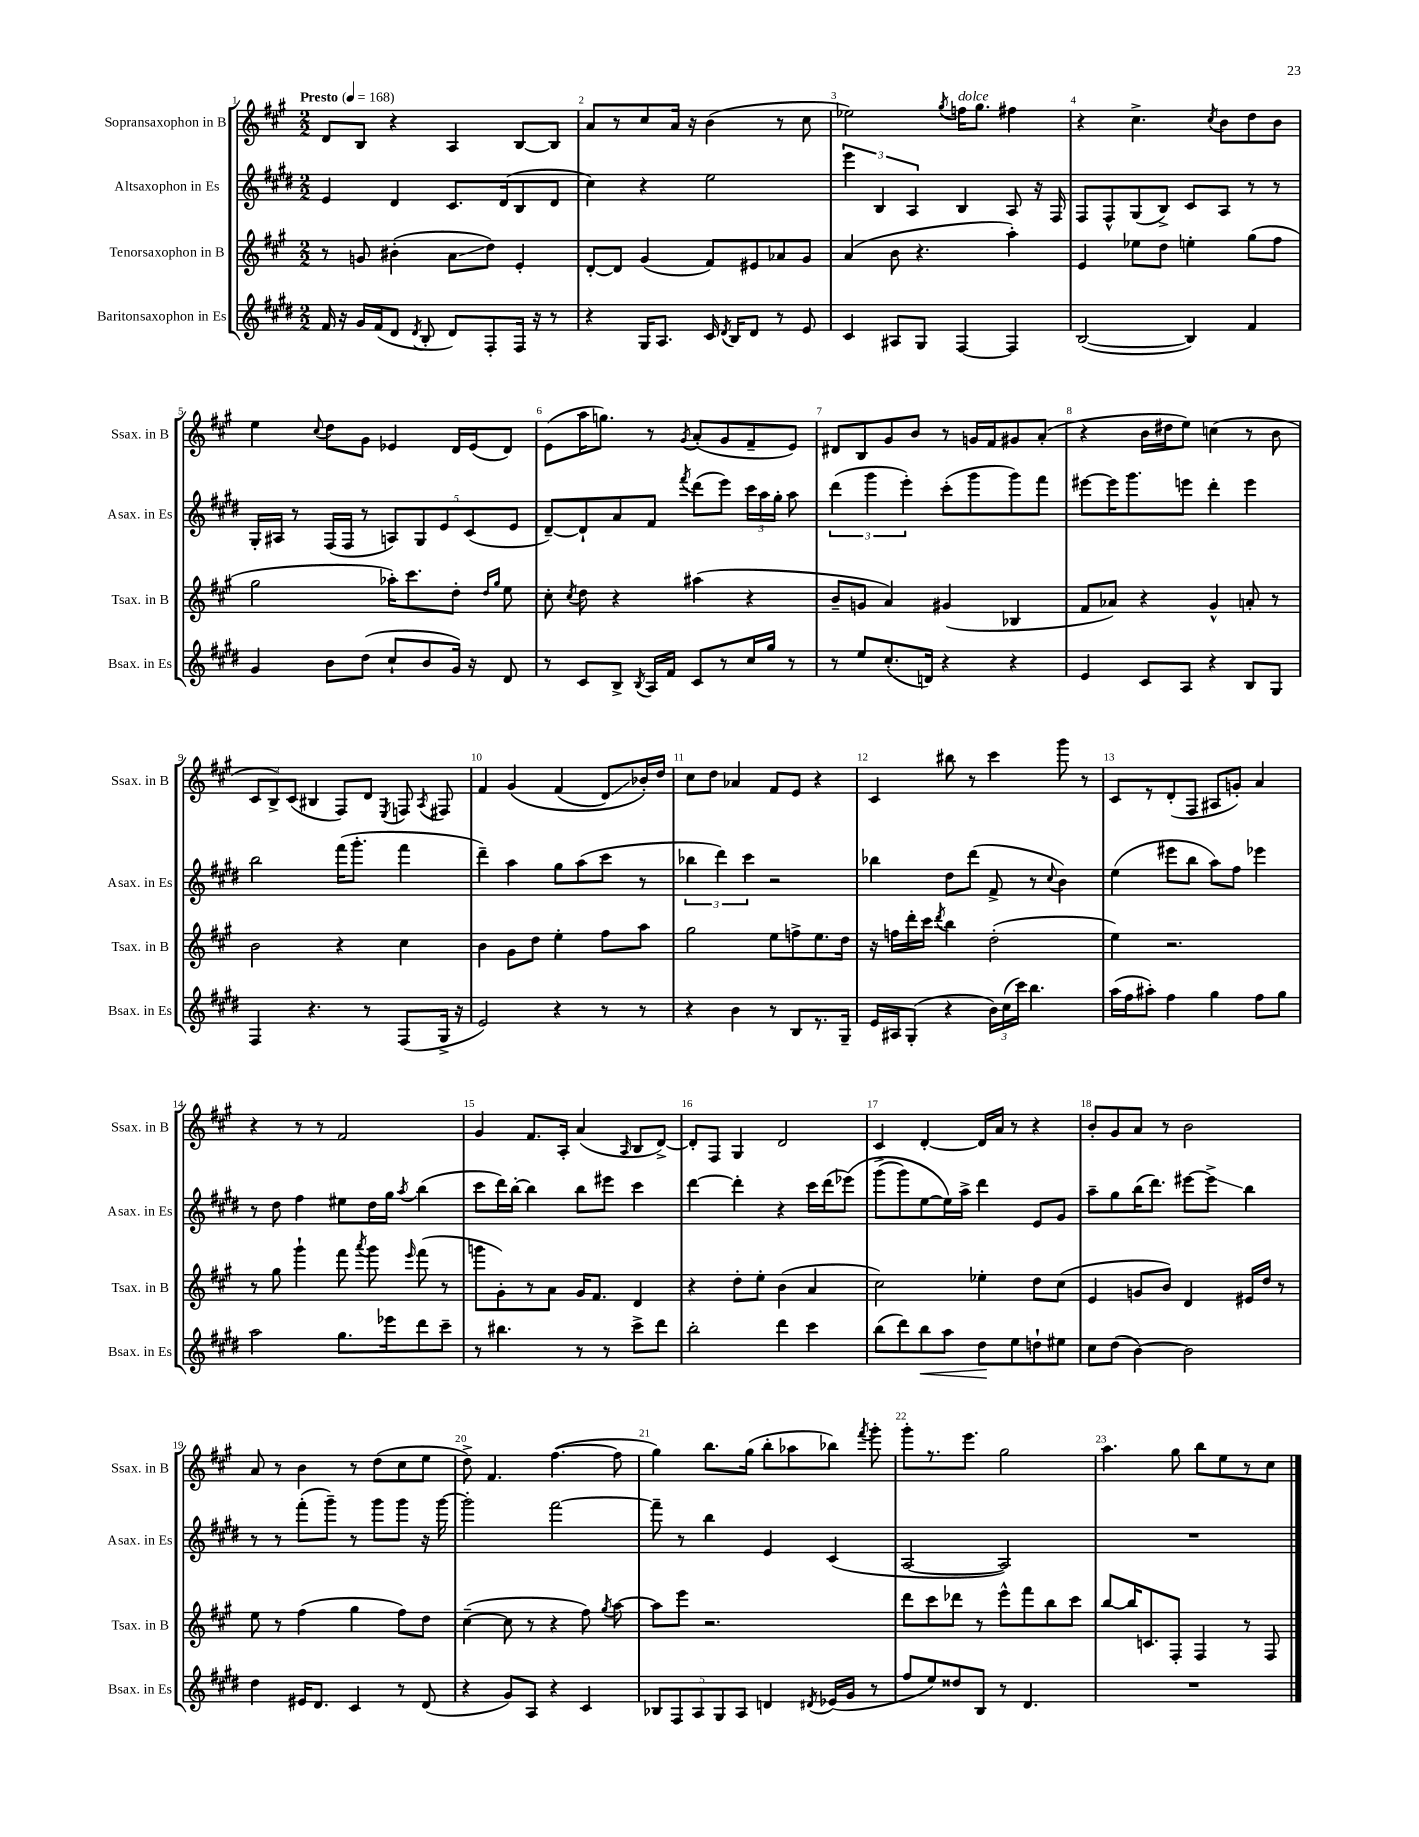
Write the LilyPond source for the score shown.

<<
\new StaffGroup <<
\new Staff = "s0" \with { instrumentName = "Sopransaxophon in B" shortInstrumentName = "Ssax. in B" } {
    \clef treble \key a \major \numericTimeSignature \time 2/2 \tempo "Presto" 4 = 168
    \autoBeamOff d'8[ b8] r4 a4 b8[~ b8] |
    a'8[ r8 cis''8 a'16] r16 b'4( r8 cis''8 |
    ees''2) \acciaccatura { gis''8 } f''16[^\markup { \italic "dolce" } gis''8.] fis''4 |
    r4 cis''4.-> \acciaccatura { cis''8 } b'8[ d''8 b'8] |
    e''4 \appoggiatura { cis''8 } d''8[ gis'8] ees'4 d'16[ ees'16( d'8]) |
    e'8[( a''16 g''8.]) r8 \acciaccatura { gis'8 } a'8[-.( gis'8 fis'8-- e'8]) |
    dis'8[ b8 gis'8 b'8] r8 g'16[ fis'16 gis'8 a'8]-.( |
    r4 b'16[ dis''16 e''8]) c''4( r8 b'8 |
    \tuplet 3/2 { cis'8[ b8->) cis'8]( } bis4 fis8[) d'8] \acciaccatura { e8 } f8 \acciaccatura { a8 } fis8 |
    fis'4 gis'4\( fis'4( d'8[\glissando) bes'16-.\) d''16] |
    cis''8[ d''8] aes'4 fis'8[ e'8] r4 |
    cis'4 bis''8 r8 cis'''4 gis'''8 r8 |
    cis'8[ r8 d'8-.( fis8] ais8[ g'8]-.) a'4 |
    r4 r8 r8 fis'2 |
    gis'4 fis'8.[ a16]-. a'4( \grace { a16 } b8[ d'8]~->) |
    d'8[-. fis8] gis4 d'2 |
    cis'4 d'4~-. d'16[ a'16] r8 r4 |
    b'8[-. gis'8 a'8] r8 b'2 |
    a'8 r8 b'4 r8 d''8[( cis''8 e''8] |
    d''8->) fis'4. fis''4.~( fis''8 |
    gis''4) b''8.[ gis''16]( b''8[-. aes''8 bes''8]) \acciaccatura { fis'''8 } gis'''8-. |
    gis'''8[-. r8. e'''8.] gis''2 |
    a''4. gis''8 b''8[ e''8 r8 cis''8] \bar "|." |
}
\new Staff = "s1" \with { instrumentName = "Altsaxophon in Es" shortInstrumentName = "Asax. in Es" } {
    \clef treble \key e \major \numericTimeSignature \time 2/2
    \autoBeamOff e'4 dis'4 cis'8.[ dis'16( b8 dis'8] |
    cis''4) r4 e''2 |
    \tuplet 3/2 { e'''4 b4 a4 } b4 a8 r16 fis16 |
    fis8[ fis8-^ gis8( b8]->) cis'8[ a8] r8 r8 |
    gis16[-. ais16] r8 fis16[( fis16] r8 \tuplet 5/4 { a8[) gis8 e'8 cis'8( e'8] } |
    dis'8[~--) dis'8-! a'8 fis'8] \acciaccatura { fis'''8 } dis'''8[( e'''8]) \tuplet 3/2 { cis'''16[ a''16 gis''16]-. } a''8 |
    \tuplet 3/2 { dis'''4( gis'''4 e'''4-.) } cis'''8[-.( gis'''8 gis'''8) fis'''8] |
    eis'''8[~ eis'''16 gis'''8. e'''8] dis'''4-. e'''4 |
    b''2 fis'''16[( gis'''8.]-. fis'''4 |
    dis'''4--) a''4 gis''8[ a''8( cis'''8] r8 |
    \tuplet 3/2 { bes''4 dis'''4) cis'''4 } r2 |
    bes''4 dis''8[ dis'''8]( fis'8-> r8 \appoggiatura { cis''8 } b'4) |
    e''4( eis'''8[ b''8] a''8[) fis''8] ees'''4 |
    r8 dis''8 fis''4 eis''8[ dis''16 gis''16] \acciaccatura { a''8 } b''4( |
    cis'''8[ dis'''16) b''16]~-. b''4 b''8[ eis'''8] cis'''4 |
    dis'''4~ dis'''4-. r4 cis'''16[ dis'''16( ees'''8])\( |
    gis'''8[->( gis'''8) e''8~ e''16\) a''16]-> dis'''4 e'8[ gis'8] |
    a''8[-- gis''8 b''16( dis'''8.]) eis'''8[~ eis'''8]->\glissando b''4 |
    r8 r8 fis'''8[-.( gis'''8]--) r8 gis'''8[ gis'''8] r16 gis'''16~ |
    gis'''2-. fis'''2~ |
    fis'''8-- r8 b''4 e'4 cis'4( |
    a2~ a2) |
    R1 \bar "|." |
}
\new Staff = "s2" \with { instrumentName = "Tenorsaxophon in B" shortInstrumentName = "Tsax. in B" } {
    \clef treble \key a \major \numericTimeSignature \time 2/2
    \autoBeamOff r8 g'8 bis'4-.( a'8[\glissando d''8]) e'4-. |
    d'8[~-. d'8] gis'4( fis'8[) eis'8 aes'8 gis'8] |
    a'4( b'8 r4. a''4-.) |
    e'4 ees''8[ d''8] e''4-. gis''8[( fis''8] |
    gis''2 aes''16[-.) cis'''8. d''8]-. \grace { d''16[ gis''16] } e''8 |
    cis''8-. \acciaccatura { cis''8 } d''8 r4 ais''4( r4 |
    b'8[-- g'8] a'4) gis'4( bes4 |
    fis'8[ aes'8]) r4 gis'4-^ a'8-. r8 |
    b'2 r4 cis''4 |
    b'4 gis'8[ d''8] e''4-. fis''8[ a''8] |
    gis''2 e''8[ f''8-> e''8. d''16] |
    r16 f''16[ d'''16-. cis'''16] \acciaccatura { d'''8 } b''4 d''2-.( |
    e''4) r2. |
    r8 gis''8 gis'''4-! fis'''8 \acciaccatura { a'''8 } gis'''8 \grace { e'''16 } fis'''8( r8 |
    g'''8[ gis'8-.) r8 a'8] gis'16[ fis'8.] d'4 |
    r4 d''8[-. e''8]-. b'4( a'4 |
    cis''2) ees''4-. d''8[ cis''8]( |
    e'4 g'8[ b'8]) d'4 eis'16[ d''16] r8 |
    e''8 r8 fis''4( gis''4 fis''8[) d''8] |
    cis''4~--( cis''8 r8 r4 fis''8) \acciaccatura { gis''8 } a''8~ |
    a''8[ e'''8] r2. |
    d'''8[ cis'''8 des'''8] r8 e'''8[-^ fis'''8 b''8 cis'''8] |
    b''8[~ b''16 c'8. fis8]-. fis4 r8 fis8 \bar "|." |
}
\new Staff = "s3" \with { instrumentName = "Baritonsaxophon in Es" shortInstrumentName = "Bsax. in Es" } {
    \clef treble \key e \major \numericTimeSignature \time 2/2
    \autoBeamOff fis'16 r16 gis'16[ fis'16( dis'8] \acciaccatura { dis'8 } b8-. dis'8[) fis8-. fis16] r16 r8 |
    r4 gis16[ a8.] cis'16 \acciaccatura { dis'8 } b16[ dis'8] r8 e'8 |
    cis'4 ais8[ gis8] fis4~ fis4 |
    b2~( b4) fis'4 |
    gis'4 b'8[ dis''8]( cis''8[-! b'8 gis'16]) r16 dis'8 |
    r8 cis'8[ b8]-> \acciaccatura { b8 } a16[ fis'16] cis'8[ r8 cis''16 gis''16] r8 |
    r8 e''8[ cis''8.-.( d'16]) r4 r4 |
    e'4 cis'8[ a8] r4 b8[ gis8] |
    fis4 r4. r8 fis8[( gis16]-> r16 |
    e'2) r4 r8 r8 |
    r4 b'4 r8 b8[ r8. gis16]-- |
    e'16[ ais16 gis8]-.( r4 \tuplet 3/2 { b'16[) cis''16( cis'''16]) } b''4. |
    a''16[( fis''16 ais''8]-.) fis''4 gis''4 fis''8[ gis''8] |
    a''2 gis''8.[ ees'''16 dis'''8 cis'''8]-- |
    r8 bis''4. r8 r8 cis'''8[-> dis'''8] |
    b''2-. dis'''4 cis'''4 |
    b''8[( dis'''8) b''8\< a''8] dis''8[\! e''8 d''8-! eis''8] |
    cis''8[ dis''8]( b'4~) b'2 |
    dis''4 eis'16[ dis'8.] cis'4 r8 dis'8( |
    r4 gis'8[) a8] r4 cis'4 |
    \tuplet 5/4 { bes8[ fis8 a8 gis8 a8] } d'4 \acciaccatura { dis'8 } ees'16[( gis'16] r8 |
    fis''8[ e''8) disis''8 b8] r8 dis'4. |
    R1 \bar "|." |
}
>>
>>
\layout { \context { \Score \override BarNumber.break-visibility = ##(#f #t #t) barNumberVisibility = #all-bar-numbers-visible } }
